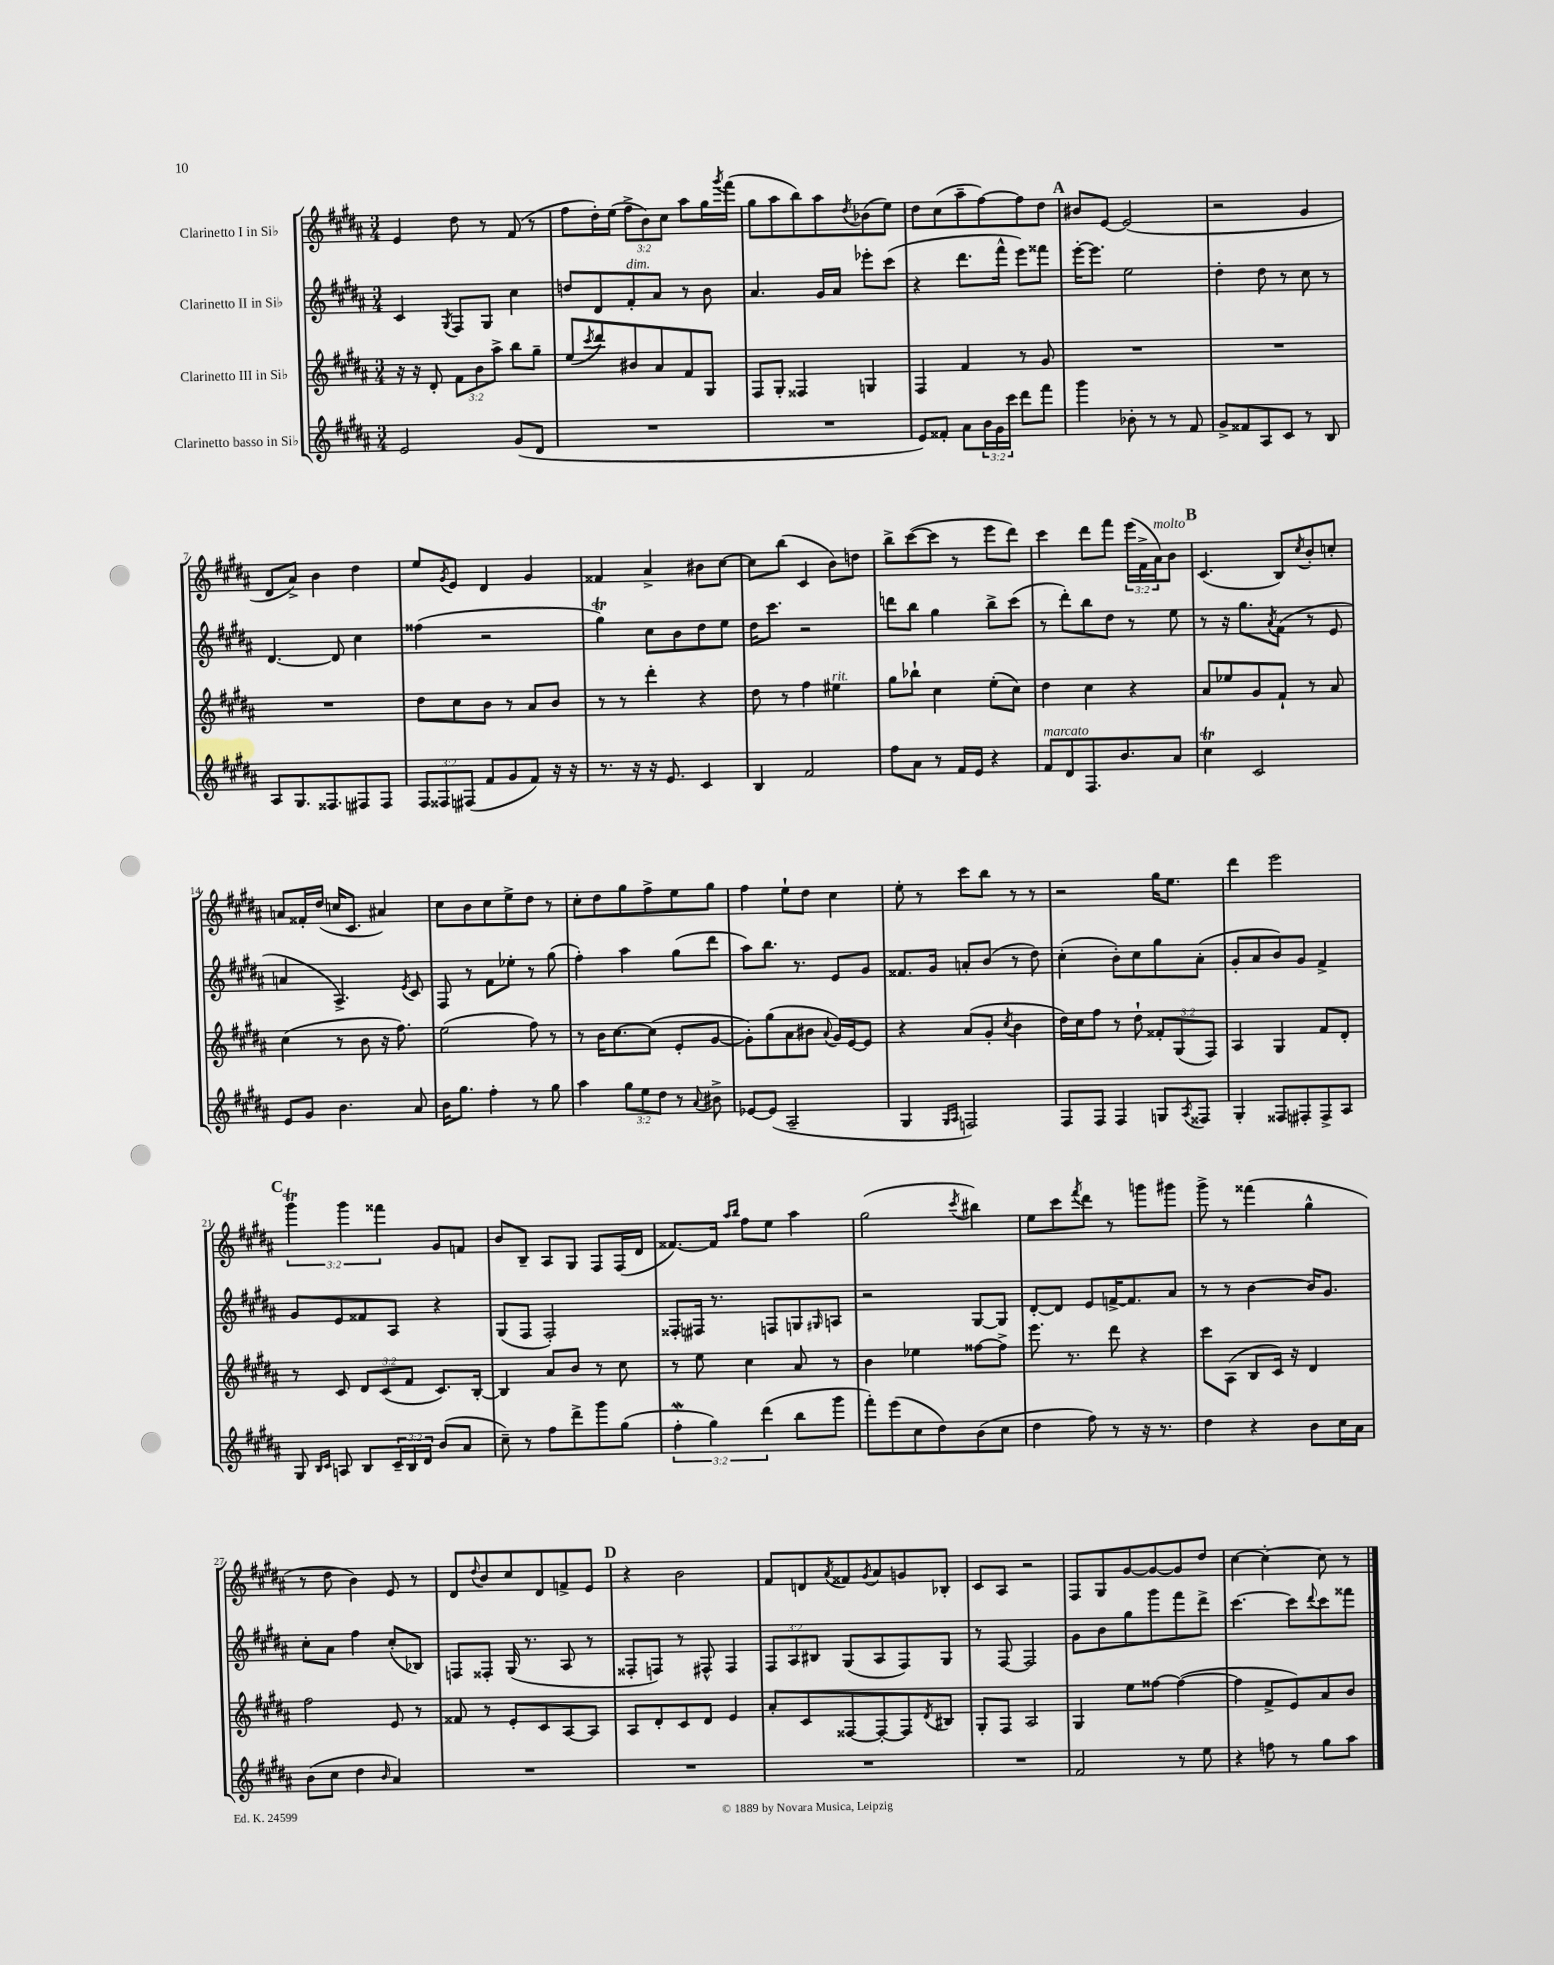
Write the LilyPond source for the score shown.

<<
\new StaffGroup <<
\new Staff = "s0" \with { instrumentName = "Clarinetto I in Sib" } {
    \clef treble \key b \major \numericTimeSignature \time 3/4 \override Staff.TupletNumber.text = #tuplet-number::calc-fraction-text
    e'4 dis''8 r8 fis'8( r8 |
    fis''8 dis''16-.) e''16( \tuplet 3/2 { fis''8-> b'8) cis''8 } ais''8 gis''16 \acciaccatura { gis'''8 } fis'''16( |
    gis''8 ais''8 b''8) ais''8 \acciaccatura { dis''8 } bes'8( e''8) |
    dis''8 cis''8( ais''8-- fis''8~) fis''8 dis''8 |
    \mark \markup { \bold "A" } bis'8 e'8~ e'2( |
    r2 gis'4 |
    dis'8 ais'8->) b'4 dis''4 |
    e''8 \acciaccatura { gis'8 } e'8 dis'4 gis'4 |
    fisis'4 ais'4-> bis'8 cis''8~ |
    cis''8 b''8( cis'4 b'8) d''8 |
    b''8-> cis'''8~( cis'''8 r8 e'''8 dis'''8) |
    cis'''4 dis'''8 fis'''8 \tuplet 3/2 { e'''16( fis'16-> ais'16^\markup { \italic "molto" }) } b'8 |
    \mark \markup { \bold "B" } cis'4.( b8) \acciaccatura { cis''8 } b'8-. c''8-. |
    a'8 fisis'16-. dis''16( c''16 cis'8. ais'4) |
    cis''8 b'8 cis''8 e''8-> dis''8 r8 |
    cis''8-. dis''8 gis''8 fis''8-> e''8 gis''8 |
    fis''4 e''8-! dis''8 cis''4 |
    e''8-. r8 cis'''8 b''8 r8 r8 |
    r2 gis''16 e''8. |
    dis'''4 e'''2 |
    \mark \markup { \bold "C" } \tuplet 3/2 { gis'''4\trill gis'''4 fisis'''4 } gis'8 f'8 |
    b'8 b8-- ais8 gis8 fis8 fis16( dis'16 |
    fisis'8.~) fisis'16 \grace { ais''16 b''16 } fis''8 e''8 ais''4 |
    gis''2( \acciaccatura { cis'''8 } bis''4) |
    e''8 cis'''8 \acciaccatura { fis'''8 } dis'''8 r8 g'''8 gis'''8 |
    gis'''8-> r8 fisis'''4( gis''4-^ |
    r8 dis''8 b'4) e'8 r8 |
    dis'8 \appoggiatura { dis''8 } b'8 cis''8 dis'8 f'8-> e'8 |
    \mark \markup { \bold "D" } r4 b'2 |
    fis'8 d'8 \acciaccatura { ais'8 } fisis'8 \acciaccatura { gis'8 } ais'8 g'8 bes8-. |
    cis'8 ais8 r2 |
    fis8 gis8 gis'8~ gis'8~ gis'8 dis''8 |
    cis''4~ cis''4~-. cis''8 r8 \bar "|." |
}
\new Staff = "s1" \with { instrumentName = "Clarinetto II in Sib" } {
    \clef treble \key b \major \numericTimeSignature \time 3/4 \override Staff.TupletNumber.text = #tuplet-number::calc-fraction-text
    cis'4 \acciaccatura { gis8 } fis8 gis8 cis''4 |
    d''8 dis'8 fis'8-.^\markup { \italic "dim." } ais'8 r8 b'8 |
    ais'4. gis'16 ais'16 ees'''8-. cis'''8( |
    r4 dis'''8. fis'''16-^ e'''8) fisis'''8 |
    \mark \markup { \bold "A" } e'''16~-. e'''8. e''2 |
    dis''4-. dis''8 r8 cis''8 r8 |
    dis'4.~ dis'8 cis''4 |
    fisis''4( r2 |
    gis''4\trill) cis''8 b'8 dis''8 e''8 |
    dis''16 cis'''8. r2 |
    d'''8 b''8 gis''4 b''8-> cis'''8( |
    r8 dis'''8-.) b''8 dis''8 r8 e''8 |
    \mark \markup { \bold "B" } r8 r16 gis''8. \acciaccatura { ais'8 } fis'8( r8 e'8 |
    a'4 ais4.->) \acciaccatura { e'8 } cis'8 |
    fis8 r8 fis'8 ees''8-. r8 gis''8( |
    fis''4-.) ais''4 gis''8( dis'''8 |
    ais''8) b''8. r8. e'8 gis'8 |
    fisis'8. gis'16 a'8-. b'8( r8 dis''8) |
    cis''4-.( b'8-.) cis''8 gis''8 ais'8-.( |
    gis'8-. ais'8 b'8) gis'8 fis'4-> |
    \mark \markup { \bold "C" } gis'8 e'8 fisis'8 ais8 r4 |
    gis8( fis8 fis2-.) |
    fisis8-. fis16 r8. f8 g8 \grace { gis16 } a8 |
    r2 gis8~ gis8 |
    dis'8~-. dis'8 e'8 f'16~-> f'8. ais'8 |
    r8 r8 b'4~ b'16 gis'8. |
    cis''8-. ais'8 fis''4 cis''8-.( bes8) |
    f8 fisis8-. gis16( r8. ais8 r8 |
    \mark \markup { \bold "D" } fisis8-. f8) r8 fis8-^ fis4 |
    \tuplet 3/2 { fis8 ais8 bis8 } gis8( ais8 fis8) gis8 |
    r8 fis8~ fis2 |
    gis'8 b'8 gis''8 gis'''8 fis'''8 dis'''8-> |
    cis'''4.~ cis'''8 \appoggiatura { dis'''8 } cis'''8 fisis'''8 \bar "|." |
}
\new Staff = "s2" \with { instrumentName = "Clarinetto III in Sib" } {
    \clef treble \key b \major \numericTimeSignature \time 3/4 \override Staff.TupletNumber.text = #tuplet-number::calc-fraction-text
    r16 r16 dis'8-. \tuplet 3/2 { fis'8 b'8 ais''8-> } b''8 gis''8-- |
    e''8( \acciaccatura { cis'''8 } dis'''8) bis'8 ais'8 fis'8 gis8 |
    fis8 gis8-. fisis4 g4 |
    fis4 fis'4 r8 gis'8 |
    \mark \markup { \bold "A" } R2. |
    R2. |
    R2. |
    dis''8 cis''8 b'8 r8 ais'8 b'8 |
    r8 r8 dis'''4-. r4 |
    dis''8 r8 fis''4 eis''4^\markup { \italic "rit." } |
    gis''8 bes''8-! cis''4 e''8-.( cis''8) |
    dis''4 cis''4 r4 |
    \mark \markup { \bold "B" } ais'8 ees''8 gis'8 fis'8-! r8 ais'8 |
    cis''4( r8 b'8 r16 fis''8.) |
    e''2( fis''8) r8 |
    r8 b'16 cis''8.~ cis''8( e'8-. gis'8~ |
    gis'8-.) gis''8( ais'8 bis'8 \appoggiatura { ais'8 } gis'16) e'16~ e'8 |
    r4 ais'8( gis'8-. \acciaccatura { cis''8 } b'4 |
    dis''16) cis''16 fis''8 r8 dis''8-! \tuplet 3/2 { fisis'8-. gis8( fis8) } |
    ais4 gis4 fis'8 dis'8-. |
    \mark \markup { \bold "C" } r8 cis'8 \tuplet 3/2 { dis'8 cis'8( fis'8 } cis'8.) b16~-. |
    b4 ais'8 b'8 r8 cis''8 |
    r8 e''8 cis''4 ais'8 r8 |
    b'4 ees''4 fisis''8~ fisis''8-> |
    e'''8. r8. dis'''8 r4 |
    cis'''8 ais8( b8 cis'16) r16 dis'4 |
    fis''2 e'8 r8 |
    fisis'8 r8 e'8-. cis'8 ais8~ ais8 |
    \mark \markup { \bold "D" } ais8 dis'8-. cis'8 dis'8 e'4 |
    ais'8-. cis'8 fisis8~ fisis8~-. fisis8 \acciaccatura { dis'8 } bis8 |
    gis8-. fis8 ais2 |
    gis4 e''8 fisis''8~ fisis''4~( |
    fisis''4 fis'8-> e'8) ais'8 b'8 \bar "|." |
}
\new Staff = "s3" \with { instrumentName = "Clarinetto basso in Sib" } {
    \clef treble \key b \major \numericTimeSignature \time 3/4 \override Staff.TupletNumber.text = #tuplet-number::calc-fraction-text
    e'2 gis'8( dis'8 |
    R2. |
    R2. |
    e'8) fisis'8-. ais'8 \tuplet 3/2 { b'16 gis'16 cis'''16 } dis'''8 fis'''8 |
    \mark \markup { \bold "A" } gis'''4 bes'8-. r8 r8 fis'8 |
    gis'8-> fisis'8 ais8 cis'8 r8 b8 |
    ais8 gis8. fisis8. fis8 fis8 |
    \tuplet 3/2 { fis8 fisis8 fis8( } fis'8 gis'8 fis'8) r16 r16 |
    r8. r16 r16 e'8. cis'4 |
    b4 fis'2 |
    fis''8 ais'8 r8 fis'16 e'16 r4 |
    fis'8^\markup { \italic "marcato" } dis'8 fis8. b'8. ais'8 |
    \mark \markup { \bold "B" } cis''4\trill cis'2 |
    e'8 gis'8 b'4. ais'8 |
    b'16 gis''8. fis''4-. r8 gis''8 |
    ais''4 \tuplet 3/2 { gis''8 e''8 dis''8 } r8 \appoggiatura { ais'8 } bis'8-> |
    ees'8~ ees'8( ais2-- |
    gis4 \grace { gis16 ais16 } f2) |
    fis8 fis8 fis4 g8 \acciaccatura { ais8 } fisis8 |
    gis4-. fisis8 fis8-. fis8-> ais8 |
    \mark \markup { \bold "C" } gis8 \grace { b16 cis'16 } a8 b8 \tuplet 3/2 { cis'16-- b16 dis'16 } b'8( ais'8 |
    cis''8--) r8 fis''8 dis'''8-> gis'''8 gis''8( |
    \tuplet 3/2 { fis''4-.\mordent gis''4) dis'''4( } b''8 gis'''8 |
    fis'''8-.) e'''8( cis''8 dis''8) b'8( cis''8 |
    dis''4 fis''8) r8 r16 r8. |
    dis''4 r4 b'8 cis''16 ais'16 |
    b'8( cis''8 dis''4 \grace { b'16 } ais'4) |
    R2. |
    \mark \markup { \bold "D" } R2. |
    R2. |
    R2. |
    fis'2 r8 e''8 |
    r4 f''8 r8 gis''8 ais''8 \bar "|." |
}
>>
>>
